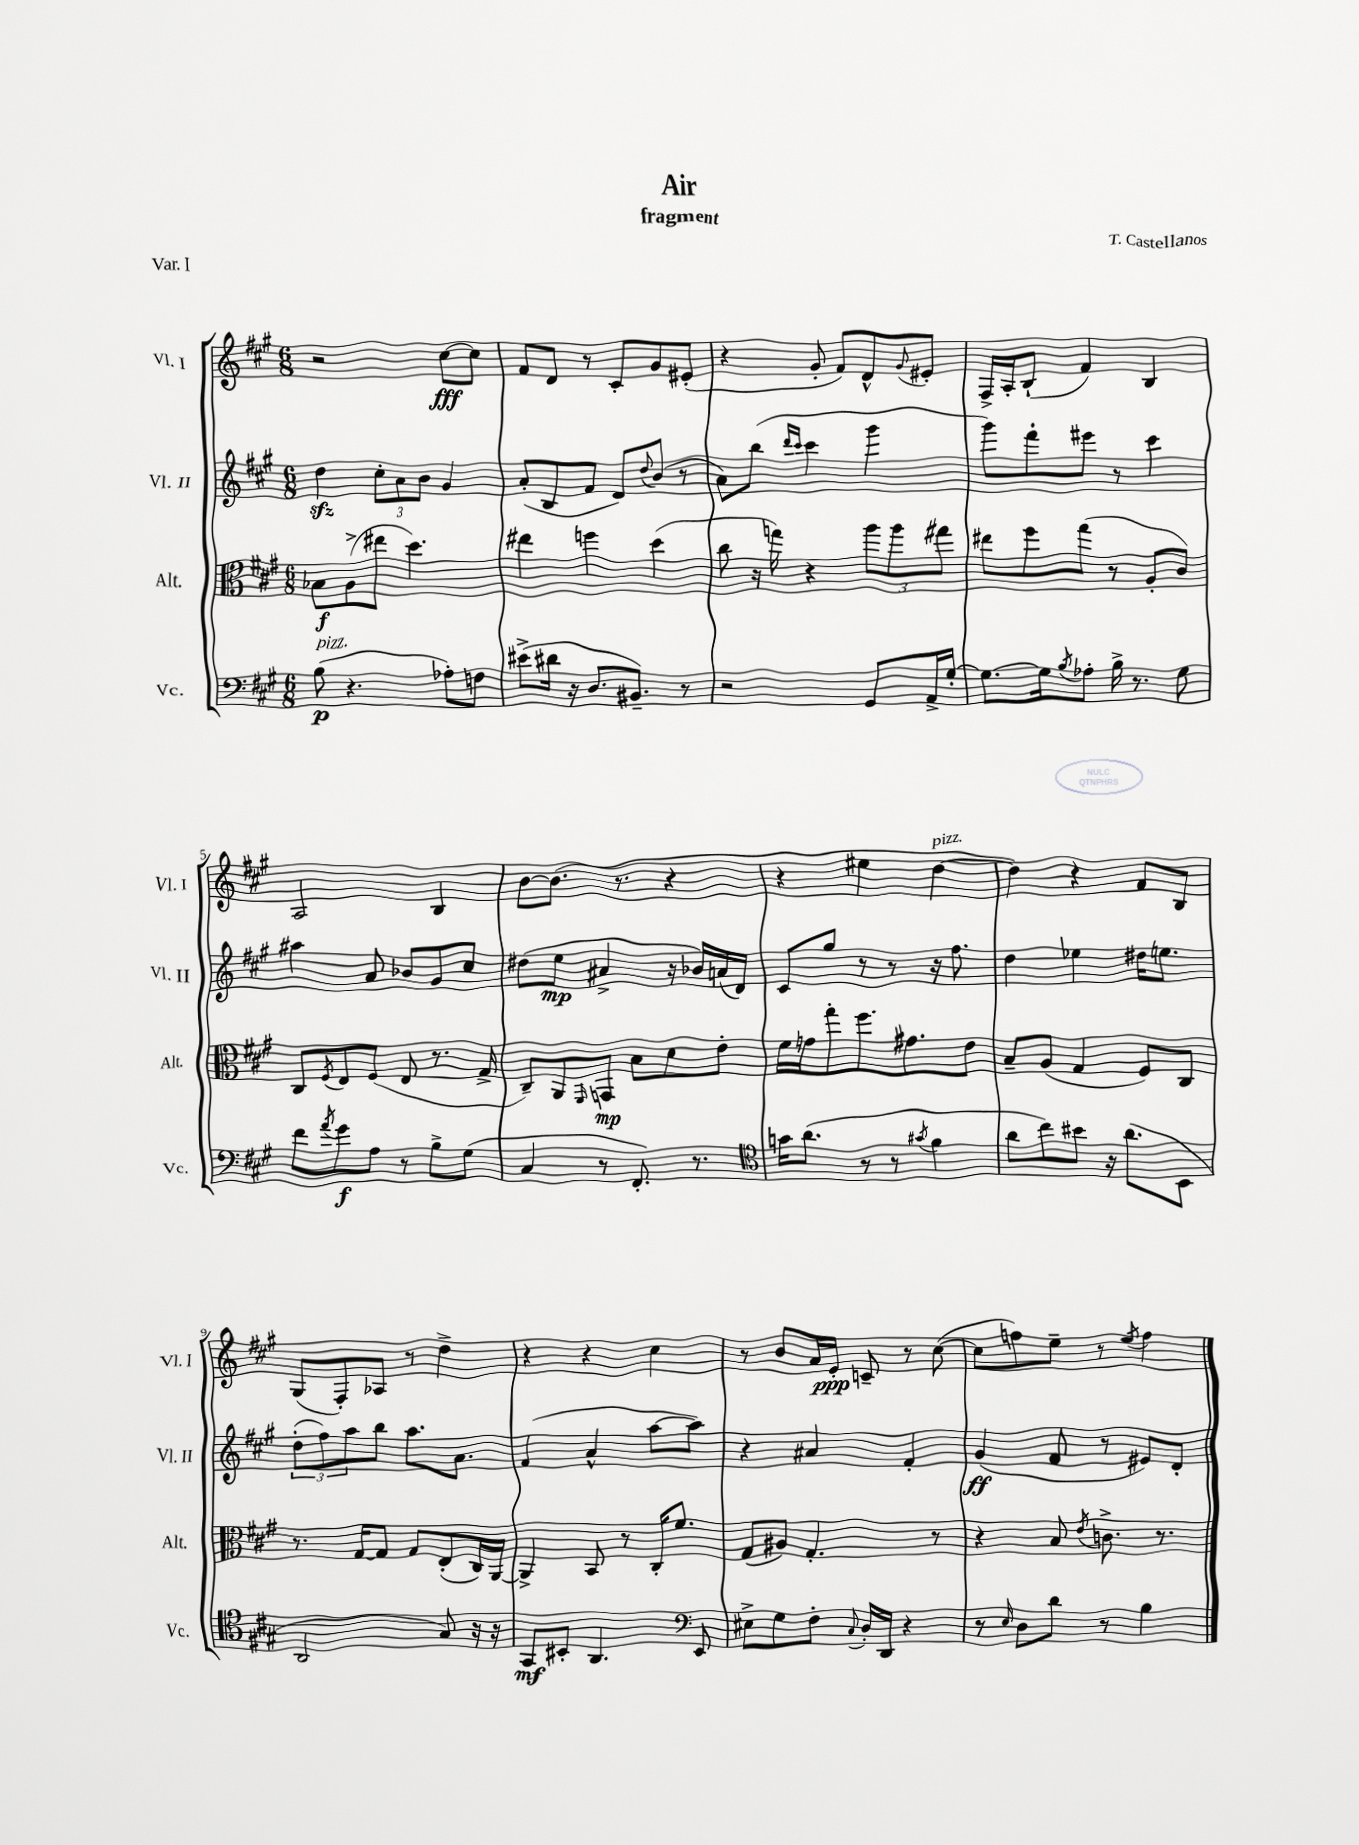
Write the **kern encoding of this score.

**kern	**kern	**kern	**kern
*staff4	*staff3	*staff2	*staff1
*clefF4	*clefC3	*clefG2	*clefG2
*k[f#c#g#]	*k[f#c#g#]	*k[f#c#g#]	*k[f#c#g#]
*M6/8	*M6/8	*M6/8	*M6/8
(8B\	8B-\L	4dd\	2r
4.r	(8A^\	.	.
.	8ee#\J	12cc#'\L	.
.	.	12a\	.
.	4.dd\)	.	.
.	.	12b\J	.
8A-'\L)	.	4g#/	[8cc#\L
8F\J	.	.	8cc#\]J
=	=	=	=
(8e#^\L	4ee#\	(8a'/L	8f#/L
16d#\Jk	.	8B/	8d/J
16r	.	.	.
8.D/L	4ff\	8f#/J	8r
.	.	8d/L)	8c#'/L
8.BB#~/J)	.	.	.
.	.	8qqdd/	.
.	(4dd\	(8b/J	8g#/
8r	.	8r	(8e#'/J
=	=	=	=
2r	8cc#\	8a\L)	4r
.	16r	(8bb\J	.
.	16gg\)	.	.
.	.	16qqddd/LL	.
.	.	16qqccc#/JJ	.
.	4r	4ccc#\	8g#'/
.	.	.	8f#/L)
8GG#/L	12aa\L	4ggg#\	8d^^/
.	12aa\	.	.
.	.	.	8qqg#/
16AA^/L	.	.	8e#'/J
.	12gg#\J	.	.
[16G#'/JJ	.	.	.
=	=	=	=
8.G#\_L	8ee#\L	8ggg#\L)	16F#^/LL
.	.	.	16A'/J
.	8ff#\	8fff#'\	(8B`/J
16G#\]k	.	.	.
8qB/	.	.	.
8A-'\J	(8gg#\J	8eee#\J	4f#/)
16B^\	8r	8r	.
8.r	.	.	.
.	8A'/L	4ccc#\	4B/
8G#\	8c#/J)	.	.
=	=	=	=
8f#\L	8C#/L	4aa#\	2A/
8qa/	8qF#/	.	.
8g#\	8E/	.	.
8A\J	(8F#/J	8a/	.
8r	8E/	8b-/L	.
8B^\L	8.r	8g#/	4B/
(8G#\J	.	8cc#/J	.
.	16G#^/	.	.
=	=	=	=
4C#/	8C#~/L)	(8dd#\L	[8b\L
.	8AA/	8ee\J	(8.b\]J
.	16qqFF#/	.	.
8r	8GG/J	4a#^/	.
.	.	.	8.r
8.FF#'/)	8B\L	.	.
.	8d\	16r	4r
8.r	.	16b-/LL)	.
.	8e'\J	(16a/	.
.	.	16d/JJ)	.
=	=	=	=
*clefC4	*	*	*
16g\LK	16f#\LL	8c#/L	4r
(8.a\J	16g\J	.	.
.	8gg#'\	8gg#/J	.
8r	8.ff#\	8r	4ee#\
8r	.	8r	.
.	8.g#\	.	.
8qg#/	.	.	.
4f#\	.	16r	[4dd\
.	.	8.ff#\	.
.	8e\J	.	.
=	=	=	=
8a\L	8B~/L	4dd\	4dd\])
8cc#\)	(8A/J	.	.
8b#\J	4G#/	4ee-\	4r
16r	.	.	.
(8.a\L	.	.	.
.	8F#/L)	16dd#\LK	8f#/L
.	.	8.ee\J	.
8BB\J	8C#/J	.	8B/J
=	=	=	=
2AA/	8.r	(12dd'\L	(8G#/L
.	.	12ff#\)	.
.	.	.	8F#'/)
.	.	12aa\	.
.	[16G#/LK	.	.
.	8G#/]J	8bb\J	8A-/J
.	8G#/L	8.aa\L	8r
8G#/)	(8E'/	.	4dd^\
.	.	8.a\J	.
16r	16C#/L)	.	.
16r	[16AA/JJ	.	.
=	=	=	=
8GG#/L	4AA^/]	(4f#/	4r
8BB#'/J	.	.	.
4.AA/	8BB/	4a^^/	4r
.	8r	.	.
.	16C#'/LK	[8aa\L	4cc#\
.	8.f#/J	.	.
*clefF4	*	*	*
8EE/	.	8aa\]J)	.
=	=	=	=
8E#^\L	(8G#/L	4r	8r
8G#\	8A#/J)	.	8b/L
8F#'\J	4.G#'/	4a#/	16a/L
.	.	.	16e'/JJ
8qqC#/	.	.	.
16D'/LL	.	.	8c~/
16DD/JJ	.	.	.
4r	.	4f#'/	8r
.	8r	.	([8cc#\
=	=	=	=
8r	4r	(4g#/	8cc#\]L
16qqE/	.	.	.
8D\L	.	.	8ff\)
8d\J	8B/	8f#/	8ee~\J
.	8qe/	.	.
8r	8.c^\	8r	8r
.	.	.	8qee/
4B\	.	8e#/L)	4ff\
.	8.r	.	.
.	.	8d'/J	.
==	==	==	==
*-	*-	*-	*-
